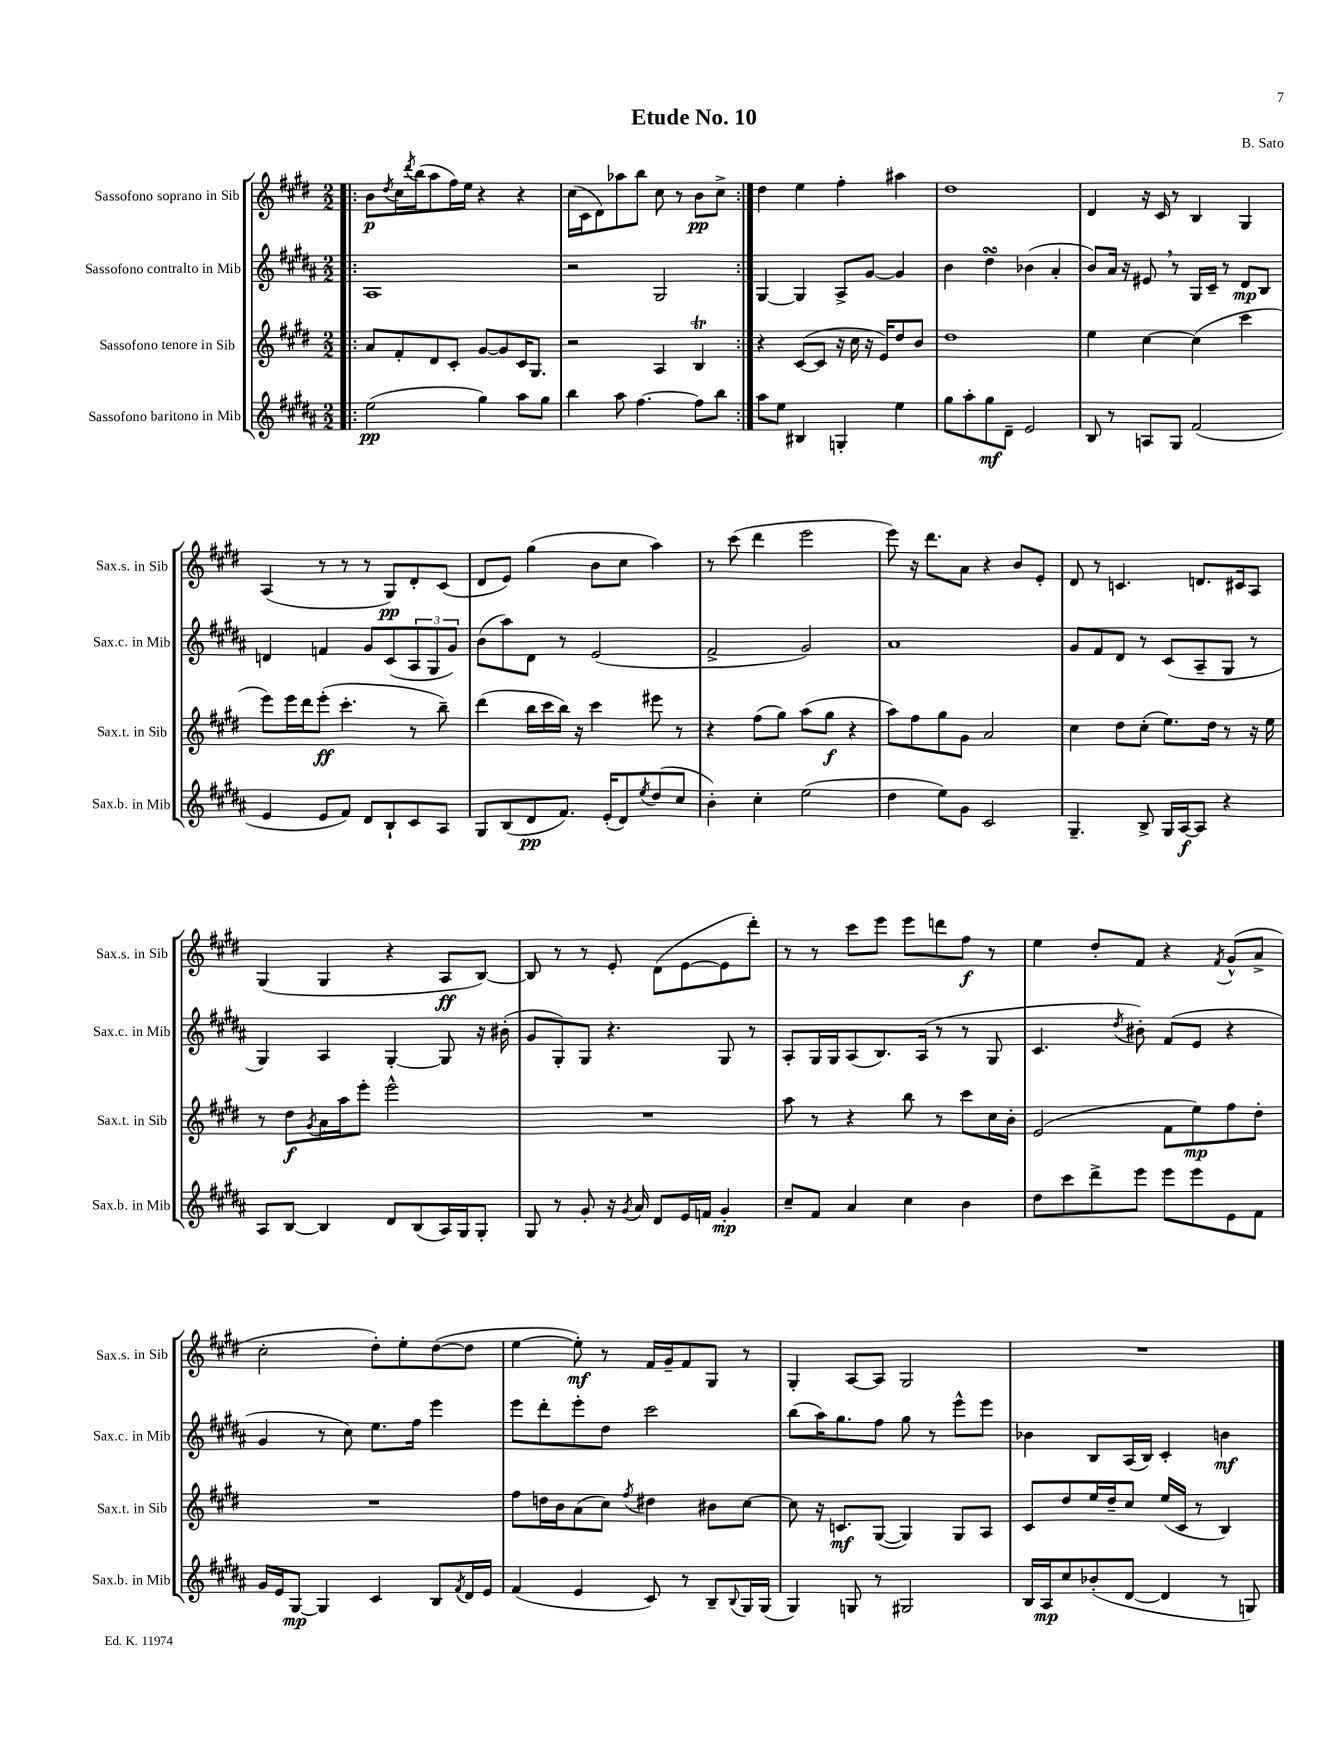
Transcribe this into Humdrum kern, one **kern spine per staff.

**kern	**dynam	**kern	**dynam	**kern	**dynam	**kern	**dynam
*part4	*part4	*part3	*part3	*part2	*part2	*part1	*part1
*staff4	*staff4	*staff3	*staff3	*staff2	*staff2	*staff1	*staff1
*I"Sassofono baritono in Mib	*	*I"Sassofono tenore in Sib	*	*I"Sassofono contralto in Mib	*	*I"Sassofono soprano in Sib	*
*I'Sax.b. in Mib	*	*I'Sax.t. in Sib	*	*I'Sax.c. in Mib	*	*I'Sax.s. in Sib	*
*clefG2	*	*clefG2	*	*clefG2	*	*clefG2	*
*k[f#c#g#d#a#]	*	*k[f#c#g#d#]	*	*k[f#c#g#d#a#]	*	*k[f#c#g#d#]	*
*M2/2	*	*M2/2	*	*M2/2	*	*M2/2	*
=1!|:	=1!|:	=1!|:	=1!|:	=1!|:	=1!|:	=1!|:	=1!|:
(2ee\	pp	8a/L	.	1A#	.	8b\L	p
.	.	.	.	.	.	8qdd#/	.
.	.	8f#'/	.	.	.	16cc#\L	.
.	.	.	.	.	.	8qddd#/	.
.	.	.	.	.	.	(16bb\J	.
.	.	8d#/	.	.	.	8aa\	.
.	.	8c#'/J	.	.	.	16ff#\L)	.
.	.	.	.	.	.	16ee\JJ	.
4gg#\)	.	[8g#/L	.	.	.	4r	.
.	.	8g#/]	.	.	.	.	.
8aa#\L	.	16c#/K	.	.	.	4r	.
.	.	8.G#/J	.	.	.	.	.
8gg#\J	.	.	.	.	.	.	.
=2	=2	=2	=2	=2	=2	=2	=2
4bb\	.	2r	.	2r	.	(16cc#\LL	.
.	.	.	.	.	.	16c#\J	.
.	.	.	.	.	.	8d#\)	.
8aa#\	.	.	.	.	.	8aa-X\	.
[4.ff#\	.	.	.	.	.	8bb\J	.
.	.	4A/	.	2G#/	.	8cc#\	.
.	.	.	.	.	.	8r	.
8ff#\L]	.	4BT/	.	.	.	8b\L	pp
8bb\J	.	.	.	.	.	8cc#^\J	.
=3:|!	=3:|!	=3:|!	=3:|!	=3:|!	=3:|!	=3:|!	=3:|!
8aa#\L	.	4r	.	[4G#/	.	4dd#\	.
8ee\J	.	.	.	.	.	.	.
4B#X/	.	([8c#/L	.	4G#/]	.	4ee\	.
.	.	8c#/J]	.	.	.	.	.
4Gn'/	.	16r	.	8A#^/L	.	4ff#'\	.
.	.	16cc#\	.	.	.	.	.
.	.	16r	.	[8g#/J	.	.	.
.	.	16e/KL)	.	.	.	.	.
4ee\	.	8dd#/	.	4g#/]	.	4aa#X\	.
.	.	8b/J	.	.	.	.	.
=4	=4	=4	=4	=4	=4	=4	=4
8gg#\L	.	1dd#	.	4b\	.	1dd#	.
8aa#'\	.	.	.	.	.	.	.
8gg#\	mf	.	.	4dd#sSsS\	.	.	.
8d#~\J	.	.	.	.	.	.	.
2e/	.	.	.	(4b-X\	.	.	.
.	.	.	.	4a#'/	.	.	.
=5	=5	=5	=5	=5	=5	=5	=5
8B/	.	4ee\	.	8b/L)	.	4d#/	.
8r	.	.	.	16a#/Jk	.	.	.
.	.	.	.	16r	.	.	.
8An/L	.	[4cc#\	.	8e#X,/	.	16r	.
.	.	.	.	.	.	16c#/	.
8G#/J	.	.	.	8r	.	8r	.
(2f#/	.	(4cc#\]	.	16G#/LL	.	4B/	.
.	.	.	.	16c#~/JJ	.	.	.
.	.	.	.	8r	.	.	.
.	.	4ccc#\	.	8d#/L	mp	4G#/	.
.	.	.	.	8B/J	.	.	.
!!LO:LB:g=z
=6	=6	=6	=6	=6	=6	=6	=6
4e/	.	8eee\L)	.	4dn/	.	(4A/	.
.	.	16eee\L	.	.	.	.	.
.	.	16ddd#\J	.	.	.	.	.
8e/L	.	(8eee'\J	ff	4fn/	.	8r	.
8f#/J)	.	4.ccc#'\	.	.	.	8r	.
8d#/L	.	.	.	8g#/L	.	8r	.
8B`/	.	.	.	(8c#/	.	8G#/L)	pp
8c#/	.	8r	.	12A#/	.	8d#'/	.
.	.	.	.	12G#/	.	.	.
8A#/J	.	8bb~\)	.	.	.	(8c#/J	.
.	.	.	.	12g#/J)	.	.	.
=7	=7	=7	=7	=7	=7	=7	=7
8G#/L	.	(4ddd#\	.	(8b\L	.	8d#/L	.
(8B/	.	.	.	8aa#\)	.	8e/J)	.
8d#/	pp	16bb\LL	.	8d#\J	.	(4gg#\	.
.	.	16ccc#\	.	.	.	.	.
8.f#/J)	.	16bb\JJ)	.	8r	.	.	.
.	.	16r	.	.	.	.	.
.	.	4ccc#\	.	(2e/	.	8b\L	.
(16e'/KL	.	.	.	.	.	.	.
8d#/)	.	.	.	.	.	8cc#\J	.
8qee/	.	.	.	.	.	.	.
(8dd#/	.	8eee#X\	.	.	.	4aa\)	.
8cc#/J	.	8r	.	.	.	.	.
=8	=8	=8	=8	=8	=8	=8	=8
4b'\)	.	4r	.	2f#^/	.	8r	.
.	.	.	.	.	.	(8ccc#\	.
4cc#'\	.	(8ff#\L	.	.	.	4ddd#\	.
.	.	8gg#\J)	.	.	.	.	.
(2ee\	.	(8aa\L	.	2g#/)	.	2eee\	.
.	.	8gg#\J	f	.	.	.	.
.	.	4r	.	.	.	.	.
=9	=9	=9	=9	=9	=9	=9	=9
4dd#\	.	8aa\L)	.	1a#	.	8eee\)	.
.	.	8ff#\	.	.	.	16r	.
.	.	.	.	.	.	8.ddd#\L	.
8ee\L)	.	8gg#\	.	.	.	.	.
8g#\J	.	8g#\J	.	.	.	8a\J	.
2c#/	.	2a/	.	.	.	4r	.
.	.	.	.	.	.	8b/L	.
.	.	.	.	.	.	8e'/J	.
=10	=10	=10	=10	=10	=10	=10	=10
4.G#~/	.	4cc#\	.	8g#/L	.	8d#/	.
.	.	.	.	8f#/	.	8r	.
.	.	8dd#\L	.	8d#/J	.	4.cn/	.
8B^/	.	(8cc#'\J	.	8r	.	.	.
16G#/LL	.	8.ee\L)	.	(8c#/L	.	.	.
[16A#/J	f	.	.	.	.	.	.
8A#/J]	.	.	.	8A#~/	.	8.dn/L	.
.	.	16dd#\Jk	.	.	.	.	.
4r	.	8r	.	8G#/J	.	.	.
.	.	.	.	.	.	16c#X/k	.
.	.	16r	.	8r	.	8A/J	.
.	.	16ee\	.	.	.	.	.
!!LO:LB:g=z
=11	=11	=11	=11	=11	=11	=11	=11
8A#/L	.	8r	.	4G#/)	.	(4G#/	.
[8B/J	.	8dd#\L	f	.	.	.	.
.	.	8qg#/	.	.	.	.	.
4B/]	.	16a\L	.	4A#/	.	4G#/	.
.	.	16aa\J	.	.	.	.	.
.	.	8eee'\J	.	.	.	.	.
8d#/L	.	2eee^^\	.	[4G#'/	.	4r	.
(8B/	.	.	.	.	.	.	.
16A#/L)	.	.	.	8G#/]	.	8A/L	ff
16G#/J	.	.	.	.	.	.	.
8G#'/J	.	.	.	16r	.	[8B/J)	.
.	.	.	.	(16b#X'\	.	.	.
=12	=12	=12	=12	=12	=12	=12	=12
8G#/	.	1r	.	8g#/L	.	8B/]	.
8r	.	.	.	8G#'/)	.	8r	.
8g#'/	.	.	.	8G#/J	.	8r	.
16r	.	.	.	4.r	.	8e'/	.
8qg#/	.	.	.	.	.	.	.
16a#/	.	.	.	.	.	.	.
8d#/L	.	.	.	.	.	(8d#\L	.
16e/L	.	.	.	.	.	[8e\	.
16fn/JJ	.	.	.	.	.	.	.
4g#'/	mp	.	.	8G#/	.	8e\]	.
.	.	.	.	8r	.	8ddd#'\J)	.
=13	=13	=13	=13	=13	=13	=13	=13
8cc#~/L	.	8aa\	.	8A#'/L	.	8r	.
8f#/J	.	8r	.	16G#/L	.	8r	.
.	.	.	.	16G#/J	.	.	.
4a#/	.	4r	.	(8A#/	.	8ccc#\L	.
.	.	.	.	8.B/)	.	8eee\J	.
4cc#\	.	8bb\	.	.	.	8eee\L	.
.	.	.	.	(16A#/Jk	.	.	.
.	.	8r	.	8r	.	8dddn\	.
4b\	.	8ccc#\L	.	8r	.	8ff#\J	f
.	.	16cc#\L	.	8G#/	.	8r	.
.	.	16b'\JJ	.	.	.	.	.
=14	=14	=14	=14	=14	=14	=14	=14
8dd#\L	.	(2e/	.	4.c#/	.	4ee\	.
8ccc#\	.	.	.	.	.	.	.
8ddd#^\	.	.	.	.	.	8dd#'/L	.
.	.	.	.	8qdd#/	.	.	.
8eee\J	.	.	.	8b#X'\)	.	8f#/J	.
8eee\L	.	8f#\L	.	(8f#/L	.	4r	.
8eee\	.	8ee\)	mp	8e/J	.	.	.
.	.	.	.	.	.	8qf#/	.
8e\	.	8ff#\	.	4r	.	(8g#^^/L	.
8f#\J	.	8dd#'\J	.	.	.	8a^/J	.
!!LO:LB:g=z
=15	=15	=15	=15	=15	=15	=15	=15
16g#/LL	.	1r	.	4g#/	.	2cc#'\	.
16e/J	.	.	.	.	.	.	.
[8G#/J	mp	.	.	.	.	.	.
4G#/]	.	.	.	8r	.	.	.
.	.	.	.	8cc#\)	.	.	.
4c#/	.	.	.	8.ee\L	.	8dd#'\L)	.
.	.	.	.	.	.	8ee'\	.
.	.	.	.	16ff#\Jk	.	.	.
8B/L	.	.	.	4eee\	.	([8dd#\	.
8qf#/	.	.	.	.	.	.	.
16d#/L	.	.	.	.	.	8dd#\J]	.
16e/JJ	.	.	.	.	.	.	.
=16	=16	=16	=16	=16	=16	=16	=16
(4f#/	.	8ff#\L	.	8eee\L	.	[4ee\	.
.	.	16ddn\L	.	8ddd#'\	.	.	.
.	.	16b\J	.	.	.	.	.
4e/	.	(8a\	.	8eee'\	.	8ee'\])	mf
.	.	8cc#\J)	.	8dd#\J	.	8r	.
.	.	8qff#/	.	.	.	.	.
8c#/)	.	4dd#X\	.	2ccc#\	.	16f#/LL	.
.	.	.	.	.	.	16g#~/J	.
8r	.	.	.	.	.	8f#/	.
8B~/L	.	8b#X\L	.	.	.	8G#/J	.
8qqB/	.	.	.	.	.	.	.
16G#/L	.	[8cc#\J	.	.	.	8r	.
(16G#/JJ	.	.	.	.	.	.	.
=17	=17	=17	=17	=17	=17	=17	=17
4G#/)	.	8cc#\]	.	(8bb\L	.	4G#'/	.
.	.	16r	.	16aa#\K)	.	.	.
.	.	8.cn/L	mf	8.gg#\	.	.	.
8Gn/	.	.	.	.	.	[8A/L	.
8r	.	([8G#/J	.	8ff#\J	.	8A/J]	.
2G#X/	.	4G#/])	.	8gg#\	.	2G#/	.
.	.	.	.	8r	.	.	.
.	.	8G#/L	.	8eee^^\L	.	.	.
.	.	8A/J	.	8eee\J	.	.	.
=18	=18	=18	=18	=18	=18	=18	=18
16B/LL	.	8c#/L	.	4b-X\	.	1r	.
16A#/J	mp	.	.	.	.	.	.
8cc#/	.	8dd#/	.	.	.	.	.
(8b-X'/	.	16ee/L	.	8B/L	.	.	.
.	.	16dd#~/J	.	.	.	.	.
[8d#/J	.	8cc#/J	.	(16A#/L	.	.	.
.	.	.	.	16B/JJ)	.	.	.
4d#/]	.	(16ee/LL	.	4c#'/	.	.	.
.	.	16c#/JJ	.	.	.	.	.
.	.	8r	.	.	.	.	.
8r	.	4B/)	.	4bn\	mf	.	.
8Gn/)	.	.	.	.	.	.	.
==	==	==	==	==	==	==	==
*-	*-	*-	*-	*-	*-	*-	*-
